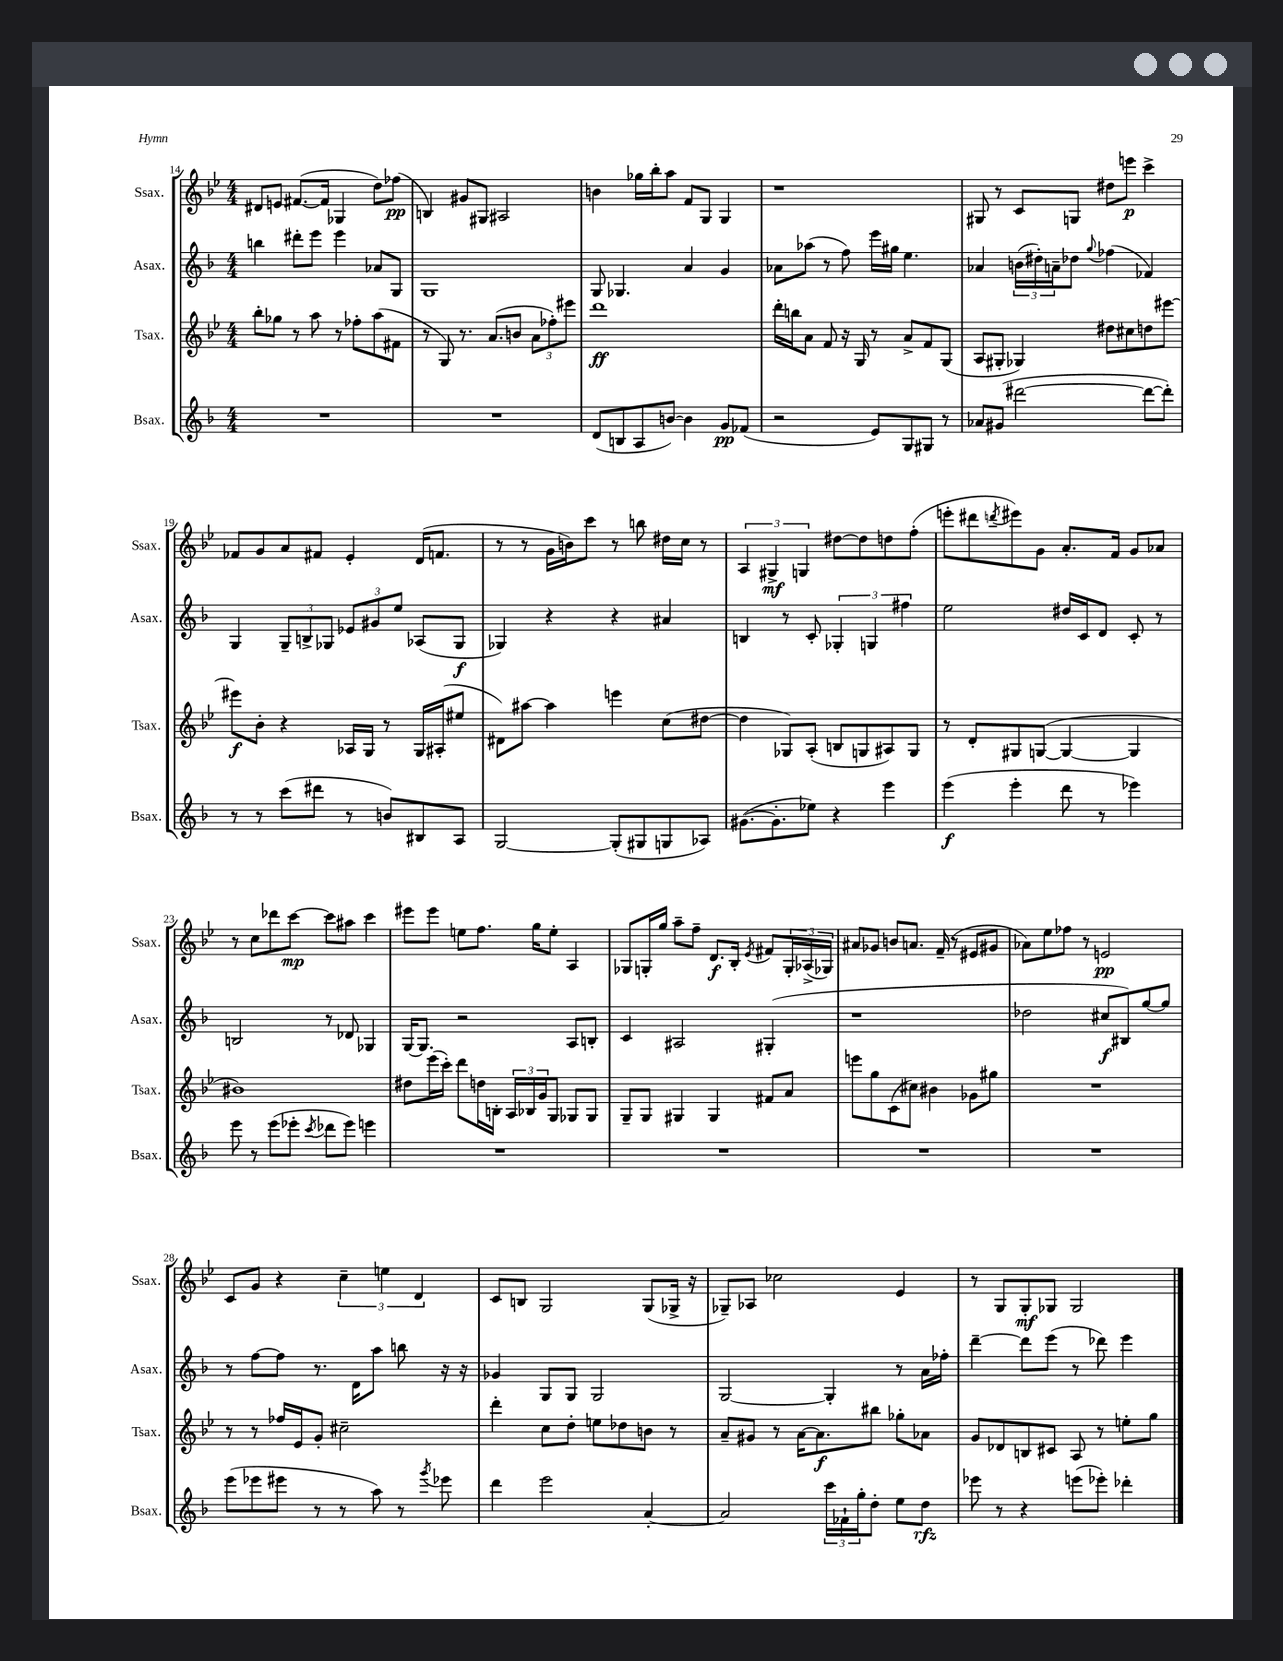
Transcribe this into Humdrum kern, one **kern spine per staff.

**kern	**kern	**kern	**kern
*staff4	*staff3	*staff2	*staff1
*clefG2	*clefG2	*clefG2	*clefG2
*k[b-]	*k[b-e-]	*k[b-]	*k[b-e-]
*M4/4	*M4/4	*M4/4	*M4/4
1r	8bb-'	4bb	8d#
.	8gg-	.	8e
.	8r	8ddd#'	([8.f#
.	8aa	8eee	.
.	.	.	16f#]
.	8r	4eee	4G-
.	8ff-'	.	.
.	(8aa	8a-	8dd)
.	8f#	8G	(8ff-
=	=	=	=
1r	8r	1G	4B)
.	8G)	.	.
.	8.r	.	8g#
.	.	.	8G#
.	(8.a	.	.
.	.	.	2A#
.	8b	.	.
.	12a	.	.
.	12ff-')	.	.
.	12eee#	.	.
=	=	=	=
(8d	1ddd	8G	4b
8B	.	4.G-	.
8A	.	.	16gg-
.	.	.	16bb-'
[8b)	.	.	8aa
4b]	.	4a	8f
.	.	.	8G
8g	.	4g	4G
(8f-	.	.	.
=	=	=	=
2r	16ddd'	8a-	1r
.	16bb	.	.
.	8a	(8aa-	.
.	8f	8r	.
.	16r	8ff)	.
.	16G	.	.
8e)	8r	16eee	.
.	.	16gg#	.
8G	8a^	4.ee	.
8G#	8f	.	.
8r	(8G	.	.
=	=	=	=
8a-	8A	4a-	8G#
(8g#	8G#'	.	8r
[2ddd#	4G-)	(24b	8c
.	.	24dd#')	.
.	.	24a~	.
.	.	8dd-	8G
.	.	8qqgg	.
.	8dd#	(4ff-	8dd#
.	8cc#	.	8eee
8ddd#_	8dd	4f-)	4ccc^
8ddd#'])	[8eee#	.	.
=	=	=	=
8r	8eee#]	4G	8f-
8r	8b-'	.	8g
(8ccc	4r	12G~	8a
.	.	12B^	.
8ddd#	.	.	8f#
.	.	12G-	.
8r	16A-	12e-	4e-'
.	16G	.	.
.	.	12g#	.
8b)	8r	.	.
.	.	12ee	.
8B#	16G	(8A-	(16d
.	(16A#'	.	8.f
8A	8ee#	8G-	.
=	=	=	=
[2G	8d#)	4G-)	8r
.	[8aa#	.	8r
.	4aa#]	4r	16g
.	.	.	16b)
.	.	.	8ccc
(8G']	4eee	4r	8r
8G#	.	.	8bb
8G	(8cc	4a#	16dd#
.	.	.	16cc
8A-)	[8dd#	.	8r
=	=	=	=
([8.g#	4dd#]	4B	6A
.	.	.	6G#^
8.g#']	.	.	.
.	8G-)	8r	.
.	.	.	6G
8ee-)	(8A'	8c'	.
4r	8B	6G-'	[8dd#
.	8G	.	8dd#]
.	.	6G	.
4eee	8A#)	.	8dd
.	.	6ff#	.
.	8G	.	(8ff'
=	=	=	=
(4eee	8r	2ee	8eee'
.	8d'	.	8ddd#
.	.	.	8qddd
4eee'	8G#	.	8eee#)
.	([8G	.	8g
8ddd	4G_	16dd#	8.a'
.	.	16c	.
8r	.	8d	.
.	.	.	16f
4eee-)	4G]	8c'	8g
.	.	8r	8a-
=	=	=	=
8eee	1b#)	2B	8r
8r	.	.	8cc
(8eee	.	.	8ddd-
8eee-'	.	.	[8ccc
8qccc	.	.	.
8ddd-	.	8r	8ccc]
8eee-)	.	8d-	8aa#
4eee	.	4G-	4ccc
=	=	=	=
1r	8dd#	[16G	8eee#
.	.	8.G]	.
.	(16eee-	.	8eee#
.	16ccc')	.	.
.	8ddd	2r	8ee
.	16dd	.	8.ff
.	16B'	.	.
.	24A	.	.
.	24B-	.	.
.	.	.	16gg
.	24g	.	.
.	8G	.	8ee'
.	8G-	8A	4A
.	8G-	8B'	.
=	=	=	=
1r	8G~	4c	8G-
.	8G	.	16G'
.	.	.	16gg
.	4G#	2A#	8aa~
.	.	.	8ff~
.	4G#	.	8.d
.	.	.	16B-'
.	.	.	8qe-
.	8f#	(4G#'	8f#
.	8a	.	24G'
.	.	.	(24A-^
.	.	.	24G-)
=	=	=	=
1r	8eee	1r	8a#
.	8gg	.	8g-
.	(8c	.	8b
.	8cc#)	.	8.a
.	4b#	.	.
.	.	.	(16f~
.	.	.	8r
.	8g-	.	8e#
.	8gg#	.	8g#
=	=	=	=
1r	1r	2dd-	8a-)
.	.	.	8ee-
.	.	.	8ff-
.	.	.	8r
.	.	8cc#	2e
.	.	8B#)	.
.	.	[8gg	.
.	.	8gg]	.
=	=	=	=
(8eee	8r	8r	8c
8eee-	8r	[8ff	8g
8eee#	16ff-	8ff]	4r
.	16e-	.	.
8r	8g'	8.r	.
8r	2cc#~	.	6cc~
.	.	16d	.
8aa)	.	8aa	.
.	.	.	6ee
8r	.	8bb	.
.	.	.	6d
8qggg	.	.	.
8eee-	.	16r	.
.	.	16r	.
=	=	=	=
4ddd	4ddd'	4g-	8c
.	.	.	8B
2eee	8cc	8G	2G
.	8dd'	8G	.
.	8ee	2G	.
.	8dd-	.	.
[4a'	8b	.	(8G
.	8r	.	16G-^
.	.	.	16r
=	=	=	=
2a]	8a~	[2G	8G-~)
.	8g#	.	8A-
.	8r	.	2cc-
.	[16a	.	.
.	8.a]	.	.
24ccc	.	4G']	.
24f-`	.	.	.
24gg'	.	.	.
8dd'	8bb#	.	.
8ee	8gg-'	8r	4e-
8dd	8a-	16a	.
.	.	16ff-'	.
=	=	=	=
8eee-	8g	[4ddd~	8r
8r	8d-	.	8G
4r	8B	8ddd]	8G'
.	8c#	(8eee	8G-
(8eee	8A	8r	2G-
8eee-')	8r	8ddd-)	.
4ddd-'	8ee'	4eee	.
.	8gg	.	.
==	==	==	==
*-	*-	*-	*-
